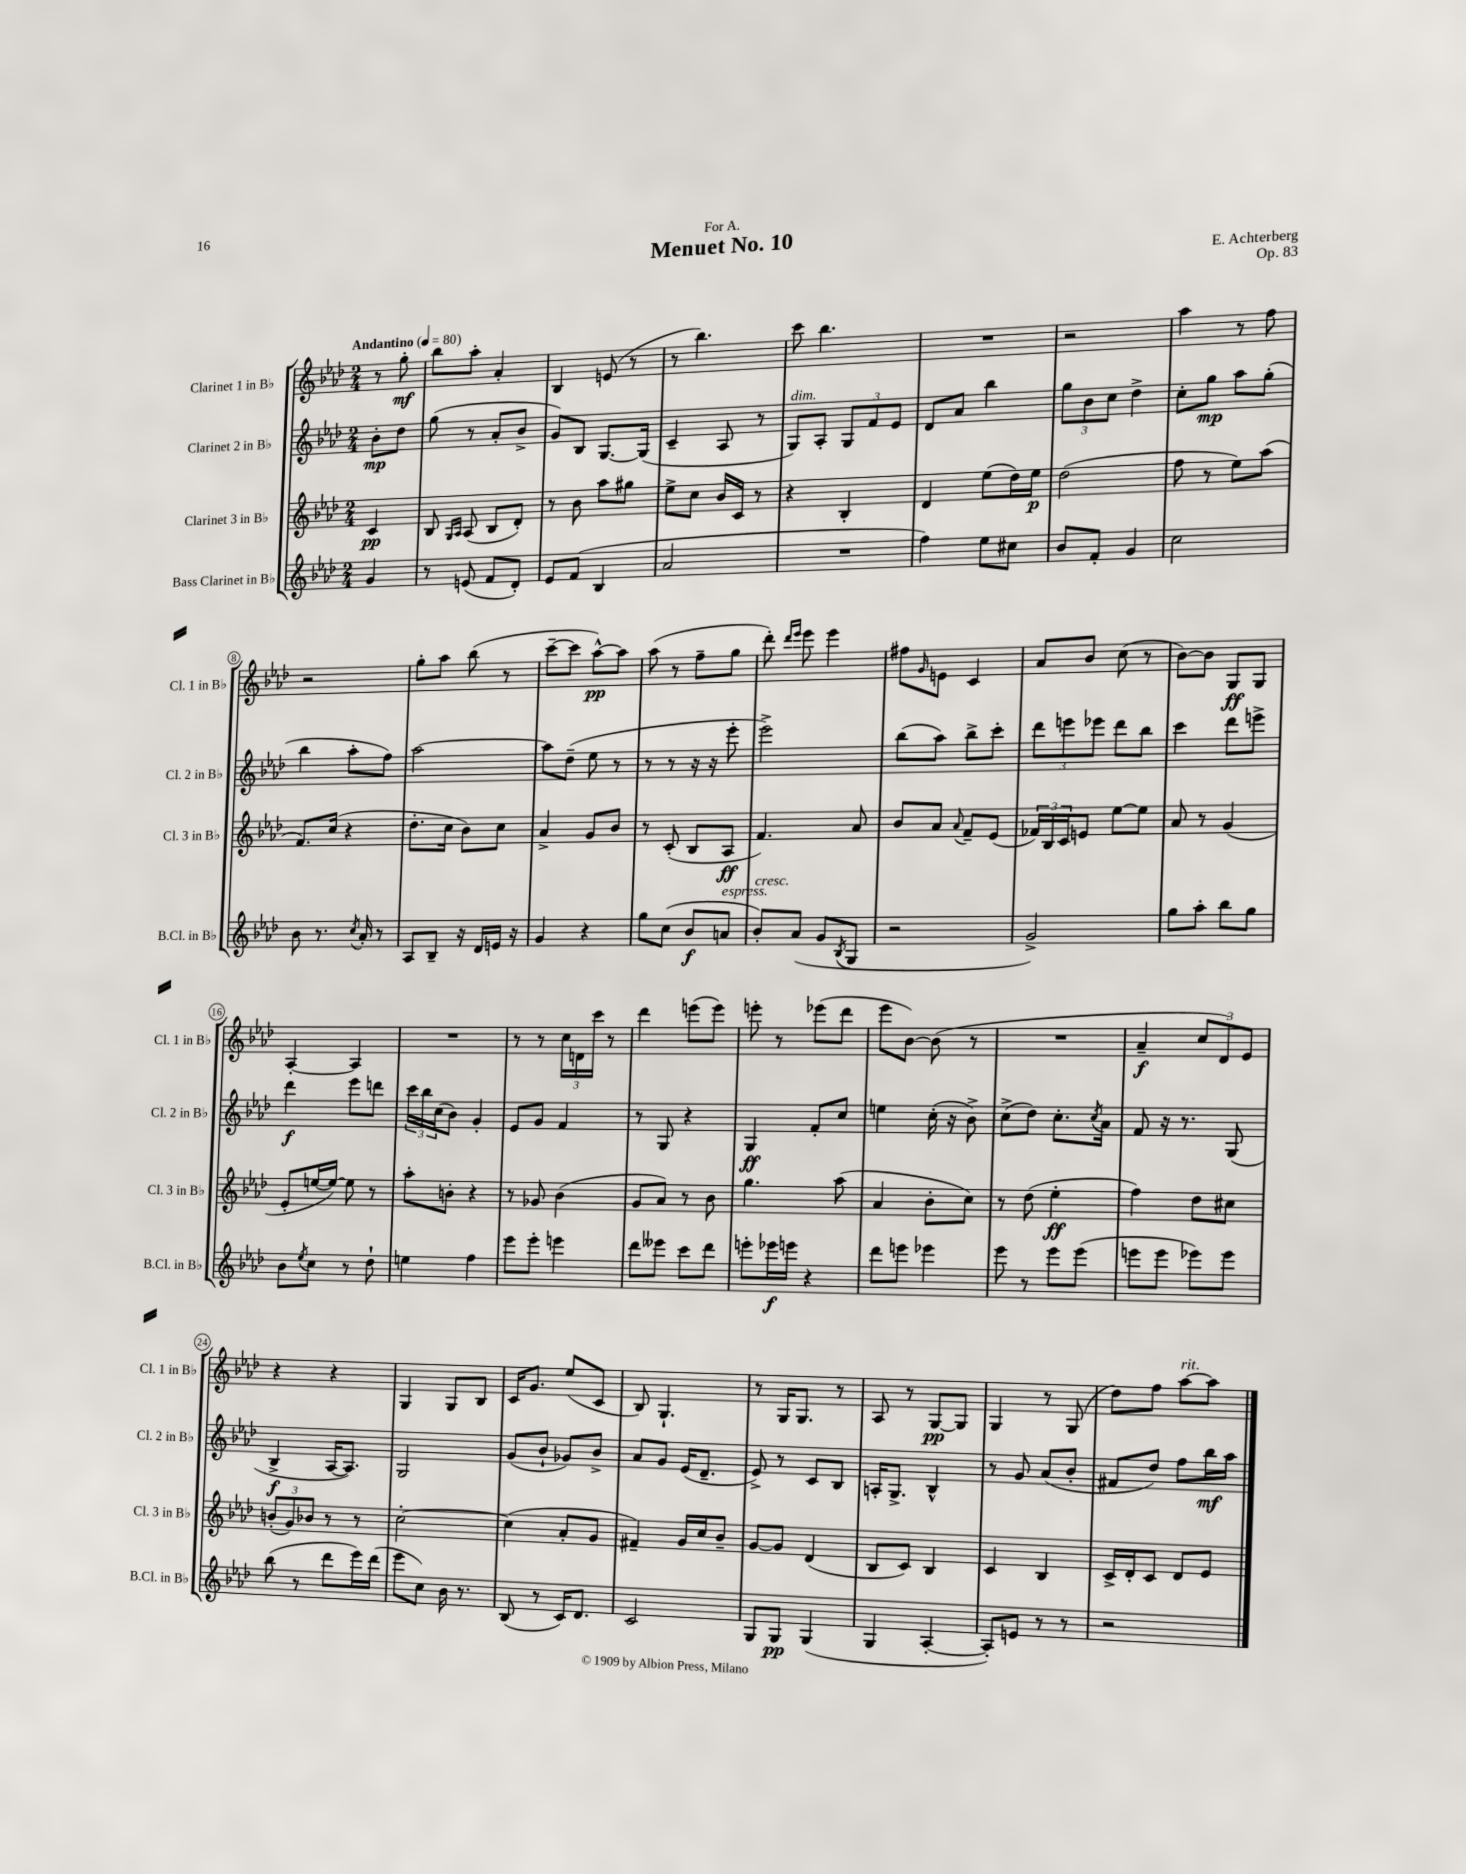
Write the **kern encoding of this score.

**kern	**dynam	**kern	**dynam	**kern	**dynam	**kern	**dynam
*part4	*part4	*part3	*part3	*part2	*part2	*part1	*part1
*staff4	*staff4	*staff3	*staff3	*staff2	*staff2	*staff1	*staff1
*I"Bass Clarinet in B♭	*	*I"Clarinet 3 in B♭	*	*I"Clarinet 2 in B♭	*	*I"Clarinet 1 in B♭	*
*I'B.Cl. in B♭	*	*I'Cl. 3 in B♭	*	*I'Cl. 2 in B♭	*	*I'Cl. 1 in B♭	*
*clefG2	*	*clefG2	*	*clefG2	*	*clefG2	*
*k[b-e-a-d-]	*	*k[b-e-a-d-]	*	*k[b-e-a-d-]	*	*k[b-e-a-d-]	*
*M2/4	*	*M2/4	*	*M2/4	*	*M2/4	*
*MM80	*	*MM80	*	*MM80	*	*MM80	*
=	=	=	=	=	=	=	=
!	!	!	!	!	!	!LO:TX:a:B:t=Andantino	!
4g/	.	4c/	pp	8b-'\L	mp	8r	.
.	.	.	.	8dd-\J	.	8gg'\	mf
=1	=1	=1	=1	=1	=1	=1	=1
8r	.	8B-/	.	(8gg\	.	8bb-\L	.
.	.	16qqG/LL	.	.	.	.	.
.	.	16qqA-/JJ	.	.	.	.	.
(8en/	.	(8A-/	.	8r	.	8aa-'\J	.
8f/L	.	8B-/L	.	8a-'/L	.	4a-'/	.
8d-'/J)	.	8d-'/J)	.	8b-^/J	.	.	.
=2	=2	=2	=2	=2	=2	=2	=2
8e-/L	.	8r	.	8g/L)	.	4B-/	.
(8f/J	.	8b-\	.	8B-/J	.	.	.
4B-/	.	8aa-\L	.	[8.G/L	.	(8en/	.
.	.	8gg#X\J	.	.	.	8r	.
.	.	.	.	(16G/Jk]	.	.	.
=3	=3	=3	=3	=3	=3	=3	=3
2a-/	.	8ee-^\L	.	4c~/	.	8r	.
.	.	8cc\J	.	.	.	4.bb-\)	.
.	.	16b-/LL	.	8A-/	.	.	.
.	.	16c/JJ	.	.	.	.	.
.	.	8r	.	8r	.	.	.
=4	=4	=4	=4	=4	=4	=4	=4
!	!	!	!	!LO:TX:a:i:t=dim.	!	!	!
2r	.	4r	.	8G/L)	.	8ccc\	.
.	.	.	.	8A-'/J	.	4.bb-\	.
.	.	4B-'/	.	12G/L	.	.	.
.	.	.	.	12f/	.	.	.
.	.	.	.	12e-/J	.	.	.
=5	=5	=5	=5	=5	=5	=5	=5
4ff\)	.	4d-/	.	8d-/L	.	2r	.
.	.	.	.	8a-/J	.	.	.
8ee-\L	.	(8ee-\L	.	4bb-\	.	.	.
8cc#X\J	.	16dd-\L)	.	.	.	.	.
.	.	16ee-\JJ	p	.	.	.	.
=6	=6	=6	=6	=6	=6	=6	=6
8b-/L	.	(2dd-\	.	12gg\L	.	2r	.
.	.	.	.	12b-\	.	.	.
8f'/J	.	.	.	.	.	.	.
.	.	.	.	12cc\J	.	.	.
4g/	.	.	.	4dd-^\	.	.	.
=7	=7	=7	=7	=7	=7	=7	=7
2cc\	.	8ff\	.	8cc'\L	.	4aa-\	.
.	.	8r	.	8gg\J	mp	.	.
.	.	8ee-\L)	.	8aa-\L	.	8r	.
.	.	(8aa-\J	.	(8gg'\J	.	8ff\	.
!!LO:LB:g=z
=8	=8	=8	=8	=8	=8	=8	=8
8b-\	.	8.f/L)	.	4bb-\	.	2r	.
8.r	.	.	.	.	.	.	.
.	.	(16cc/Jk	.	.	.	.	.
.	.	4r	.	8aa-'\L	.	.	.
8qcc/	.	.	.	.	.	.	.
16a-'/	.	.	.	.	.	.	.
8r	.	.	.	8ff\J)	.	.	.
=9	=9	=9	=9	=9	=9	=9	=9
8A-/L	.	8.dd-'\L	.	[2aa-\	.	8gg'\L	.
8B-~/J	.	.	.	.	.	8aa-\J	.
.	.	16cc\Jk	.	.	.	.	.
16r	.	8b-\L)	.	.	.	(8bb-\	.
16d-/LL	.	.	.	.	.	.	.
16en/JJ	.	8cc\J	.	.	.	8r	.
16r	.	.	.	.	.	.	.
=10	=10	=10	=10	=10	=10	=10	=10
4g/	.	4a-^/	.	8aa-\L]	.	[8ccc~\L	.
.	.	.	.	(8dd-~\J	.	8ccc\J]	.
4r	.	8g/L	.	8ee-\	.	[8aa-^^\L)	pp
.	.	8b-/J	.	8r	.	8aa-\J]	.
=11	=11	=11	=11	=11	=11	=11	=11
8gg\L	.	8r	.	8r	.	(8aa-\	.
(8cc\J	.	(8c'/	.	8r	.	8r	.
8b-/L	f	8B-/L	.	16r	.	8ff~\L	.
.	.	.	.	16r	.	.	.
!LO:TX:a:i:t=espress.	!	!	!	!	!	!	!
8an/J	.	8A-/J	ff	8eee-'\	.	8gg\J	.
=12	=12	=12	=12	=12	=12	=12	=12
!LO:TX:a:i:t=cresc.	!	!	!	!	!	!	!
8b-'/L)	.	4.f/)	.	2eee-^\)	.	8ddd-'\)	.
.	.	.	.	.	.	16qqddd-/LL	.
.	.	.	.	.	.	16qqeee-/JJ	.
(8a-/J	.	.	.	.	.	8eee-\	.
8g/L	.	.	.	.	.	4eee-\	.
8qB-/	.	.	.	.	.	.	.
8G/J	.	8a-/	.	.	.	.	.
=13	=13	=13	=13	=13	=13	=13	=13
2r	.	8b-/L	.	(8bb-\L	.	8ff#X\L	.
.	.	.	.	.	.	16qqg/	.
.	.	8a-/J	.	8aa-\J)	.	8en\J	.
.	.	8qqa-/	.	.	.	.	.
.	.	8f~/L	.	8bb-^\L	.	4c/	.
.	.	(8e-/J	.	8ccc'\J	.	.	.
=14	=14	=14	=14	=14	=14	=14	=14
2g^/)	.	24f-X/LL)	.	12ddd-\L	.	8a-/L	.
.	.	24B-/	.	.	.	.	.
.	.	24c/J	.	12eeen\	.	.	.
.	.	8en/J	.	.	.	8b-/J	.
.	.	.	.	12eee-X\J	.	.	.
.	.	[8ee-\L	.	8ddd-\L	.	(8cc\	.
.	.	8ee-\J]	.	8bb-\J	.	8r	.
=15	=15	=15	=15	=15	=15	=15	=15
8gg\L	.	8a-/	.	4ccc\	.	[8b-\L)	.
8aa-'\J	.	8r	.	.	.	8b-\J]	.
8bb-\L	.	(4g/	.	8ddd-\L	.	8G/L	ff
8gg\J	.	.	.	8eeen^\J	.	8G/J	.
!!LO:LB:g=z
=16	=16	=16	=16	=16	=16	=16	=16
8b-\L	.	8e-'/L	.	4ddd-\	f	[4A-'/	.
8qee-/	.	.	.	.	.	.	.
8cc\J	.	[16een/L	.	.	.	.	.
.	.	16ee/JJ_)	.	.	.	.	.
8r	.	8ee\]	.	8eee-\L	.	4A-/]	.
8dd-`\	.	8r	.	8dddn\J	.	.	.
=17	=17	=17	=17	=17	=17	=17	=17
4een\	.	8aa-'\L	.	24ccc\LL	.	2r	.
.	.	.	.	24bb-\	.	.	.
.	.	.	.	(24cc\J	.	.	.
.	.	8bn'\J	.	8b-\J)	.	.	.
4ff\	.	4r	.	4g'/	.	.	.
=18	=18	=18	=18	=18	=18	=18	=18
8eee-\L	.	8r	.	8e-/L	.	8r	.
8eee-'\J	.	8g-X/	.	8g/J	.	8r	.
4eeen\	.	(4b-\	.	4f/	.	24cc\LL	.
.	.	.	.	.	.	24dn\	.
.	.	.	.	.	.	24ccc\JJ	.
.	.	.	.	.	.	8r	.
=19	=19	=19	=19	=19	=19	=19	=19
8ddd-\L	.	8g/L	.	8r	.	4ddd-\	.
8eee--X\J	.	8a-/J)	.	8G/	.	.	.
8ccc\L	.	8r	.	4r	.	(8eeen\L	.
8ddd-\J	.	8b-\	.	.	.	8eee\J)	.
=20	=20	=20	=20	=20	=20	=20	=20
8eeen'\L	.	4.gg\	.	4G/	ff	8eeen'\	.
16eee-X\L	f	.	.	.	.	8r	.
16eeen\JJ	.	.	.	.	.	.	.
4r	.	.	.	8f'/L	.	(8eee-X\L	.
.	.	(8aa-\	.	8cc/J	.	8ddd-\J	.
=21	=21	=21	=21	=21	=21	=21	=21
8ddd-\L	.	4a-/	.	4een\	.	8eee-\L	.
8eeen\J	.	.	.	.	.	[8b-\J)	.
4eee-X\	.	8b-'\L	.	(16cc'\	.	(8b-\]	.
.	.	.	.	16r	.	.	.
.	.	8cc\J)	.	8b-^\)	.	8r	.
=22	=22	=22	=22	=22	=22	=22	=22
8eee-\	.	8r	.	(8cc^\L	.	2r	.
8r	.	(8dd-\	.	8dd-\J)	.	.	.
8eee-\L	.	4ee-'\	ff	8.cc'\L	.	.	.
(8eee-\J	.	.	.	.	.	.	.
.	.	.	.	8qcc/	.	.	.
.	.	.	.	16a-\Jk	.	.	.
=23	=23	=23	=23	=23	=23	=23	=23
8eeen\L	.	4ff\)	.	8f/	.	4a-~/	f
8eee\J	.	.	.	16r	.	.	.
.	.	.	.	8.r	.	.	.
8eee-X\L)	.	8dd-\L	.	.	.	12cc/L	.
.	.	.	.	.	.	12d-/)	.
8eee-\J	.	8cc#X\J	.	(8G/	.	.	.
.	.	.	.	.	.	12e-/J	.
!!LO:LB:g=z
=24	=24	=24	=24	=24	=24	=24	=24
(8bb-\	.	(12bn'/L	.	4B-^/	f	4r	.
.	.	12g/)	.	.	.	.	.
8r	.	.	.	.	.	.	.
.	.	12b-X/J	.	.	.	.	.
8ddd-\L	.	8r	.	[16A-/KL	.	4r	.
.	.	.	.	8.A-/J])	.	.	.
16eee-\L)	.	8r	.	.	.	.	.
(16ddd-\JJ	.	.	.	.	.	.	.
=25	=25	=25	=25	=25	=25	=25	=25
8eee-\L	.	[2cc'\	.	2G/	.	4G/	.
8cc\J)	.	.	.	.	.	.	.
16b-\	.	.	.	.	.	8G/L	.
8.r	.	.	.	.	.	.	.
.	.	.	.	.	.	8B-/J	.
=26	=26	=26	=26	=26	=26	=26	=26
(8B-/	.	(4cc\]	.	(8g/L	.	16c/KL	.
.	.	.	.	.	.	8.g/J	.
8r	.	.	.	8b-`/J	.	.	.
16c/KL)	.	8a-'/L	.	8g-X/L)	.	(8ee-/L	.
8.d-/J	.	.	.	.	.	.	.
.	.	8g/J	.	8b-^/J	.	8c/J	.
=27	=27	=27	=27	=27	=27	=27	=27
2c/	.	4f#X~/)	.	8a-/L	.	8B-/)	.
.	.	.	.	8g/J	.	4.G`/	.
.	.	16g/LL	.	(16e-/KL	.	.	.
.	.	16cc/J	.	8.d-~/J	.	.	.
.	.	8b-~/J	.	.	.	.	.
=28	=28	=28	=28	=28	=28	=28	=28
8G/L	.	[8g/L	.	8e-^/)	.	8r	.
8G/J	pp	8g/J]	.	8r	.	16G/KL	.
.	.	.	.	.	.	8.G/J	.
(4G/	.	(4d-/	.	8c/L	.	.	.
.	.	.	.	8B-/J	.	8r	.
=29	=29	=29	=29	=29	=29	=29	=29
4G/	.	8B-/L	.	16An'/KL	.	8A-/	.
.	.	.	.	8.G^/J	.	.	.
.	.	8c/J)	.	.	.	8r	.
[4A-'/	.	4B-/	.	4B-^^/	.	[8G/L	pp
.	.	.	.	.	.	8G/J]	.
=30	=30	=30	=30	=30	=30	=30	=30
8A-'/L])	.	4c/	.	8r	.	4G/	.
8en/J	.	.	.	8g/	.	.	.
8r	.	4B-/	.	(8a-/L	.	8r	.
8r	.	.	.	8b-'/J	.	(8G/	.
=31	=31	=31	=31	=31	=31	=31	=31
2r	.	16c^/LL	.	8f#X/L	.	8dd-\L)	.
.	.	16d-'/J	.	.	.	.	.
.	.	8c/J	.	8dd-/J)	.	8ff\J	.
!	!	!	!	!	!	!LO:TX:a:i:t=rit.	!
.	.	8d-/L	.	8ff\L	.	[8aa-\L	.
.	.	8e-/J	.	16bb-\L	mf	8aa-\J]	.
.	.	.	.	16aa-\JJ	.	.	.
==	==	==	==	==	==	==	==
*-	*-	*-	*-	*-	*-	*-	*-
